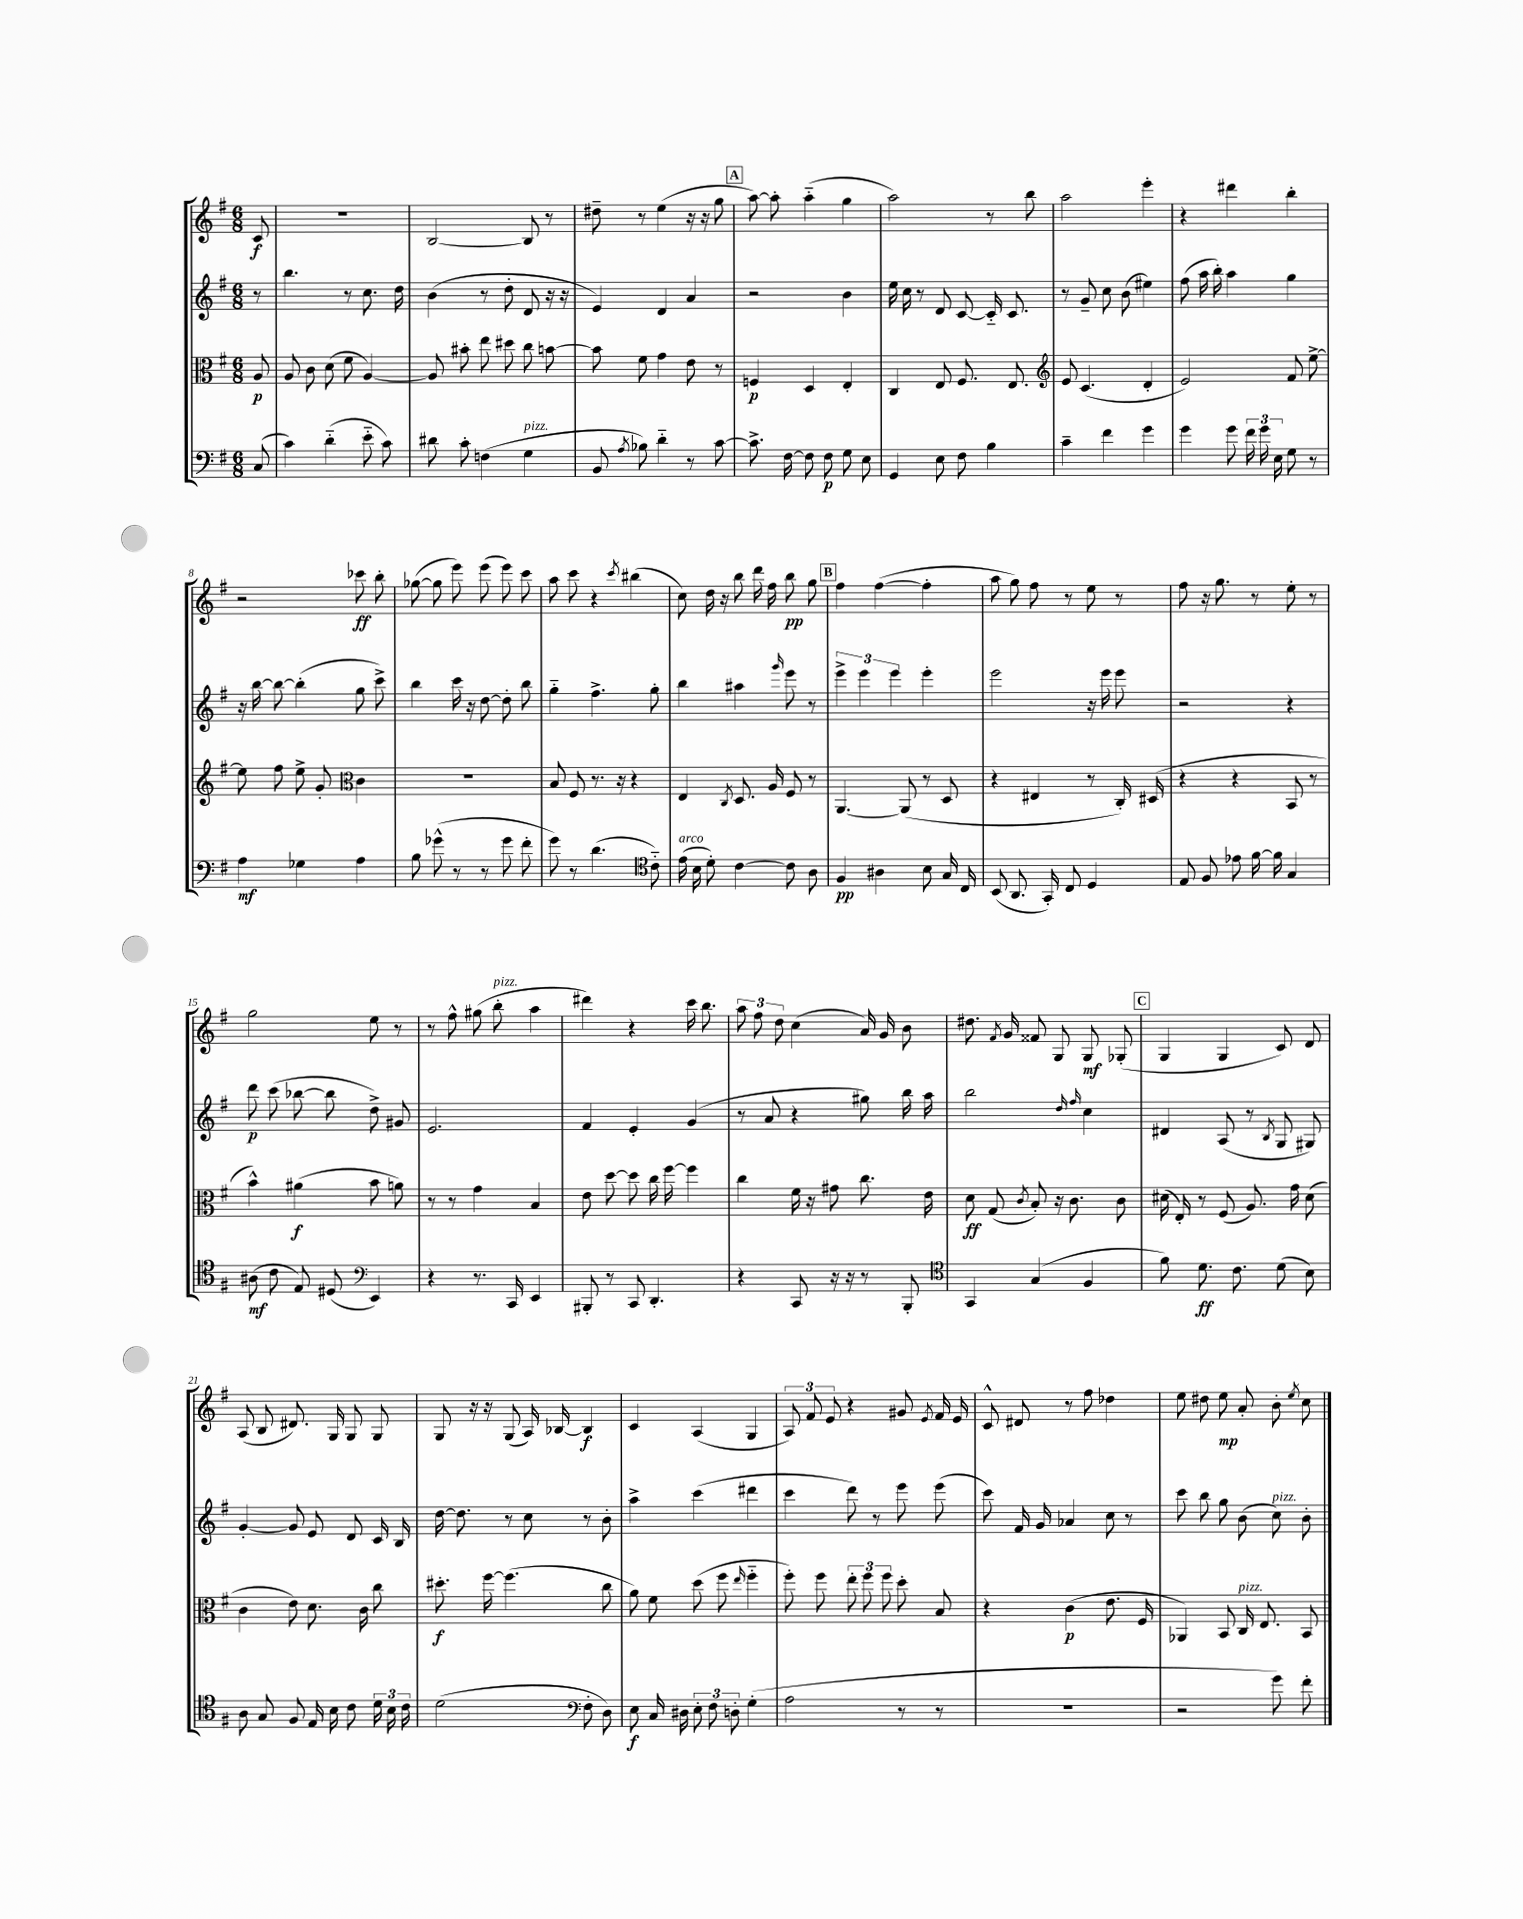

**kern	**kern	**kern	**kern
*staff4	*staff3	*staff2	*staff1
*clefF4	*clefC3	*clefG2	*clefG2
*k[f#]	*k[f#]	*k[f#]	*k[f#]
*M6/8	*M6/8	*M6/8	*M6/8
(8C	8A	8r	8c
=	=	=	=
4c)	8A	4.bb	2.r
.	8c	.	.
(4d'~	(8d	.	.
.	8f#	8r	.
8e'~	[4A)	8.cc	.
8c)	.	.	.
.	.	16dd	.
=	=	=	=
8d#	8A]	(4b	[2B
8c'	8b#'	.	.
(4F	8ee	8r	.
.	8dd#	8dd'	.
4G	8cc	8d	8B]
.	[8b	16r	8r
.	.	16r	.
=	=	=	=
8BB	8b]	4e)	8dd#~
8qA	.	.	.
8B-)	8f#	.	8r
4d'~	4g	4d	(4ee
8r	8e	4a	16r
.	.	.	16r
[8c	8r	.	8gg
=	=	=	=
8.c^]	4F	2r	[8aa)
.	.	.	8aa']
[16F#	.	.	.
8F#]	4D	.	(4aa'~
8F#	.	.	.
8G	4E'	4b	4gg
8E	.	.	.
=	=	=	=
4GG	4C	16ee	2aa)
.	.	16cc	.
.	.	8r	.
8E	8E	8d	.
8F#	8.F#	[8c	.
4B	.	16c'~]	8r
.	8.E	8.c	.
.	.	.	8bb
=	=	=	=
*	*clefG2	*	*
4c~	8e	8r	2aa
.	(4.c	8g~	.
4f#	.	8cc	.
.	.	(8b	.
4g	4d'	4ee#)	4eee'
=	=	=	=
4g	2e)	(8ff#	4r
.	.	16aa	.
.	.	16bb')	.
8g	.	4aa	4ddd#
24f#	.	.	.
24g	.	.	.
24E	.	.	.
8G	8f#	4gg	4bb'
8r	[8ee^	.	.
=	=	=	=
4A	8ee]	16r	2r
.	.	[16bb	.
.	8ff#	8bb_	.
4G-	8ee^	(4bb']	.
.	8g'	.	.
*	*clefC3	*	*
4A	4c	8gg	8ccc-
.	.	8ccc^)	8bb'
=	=	=	=
8B	2.r	4bb	([8gg-
(8g-^^	.	.	8gg-]
8r	.	16ccc	8eee)
.	.	16r	.
8r	.	[8dd	(8eee
8g-	.	8dd']	8eee)
8f#'	.	8bb	8ccc
=	=	=	=
8g)	8B	4gg'~	8aa
8r	8F#	.	8ccc
(4.d	8.r	4.ff#^	4r
.	16r	.	.
.	.	.	8qccc
.	4r	.	(4bb#
*clefC4	*	*	*
8c'~)	.	8gg'	.
=	=	=	=
(16e	4E	4bb	8cc)
16B	.	.	.
8d')	.	.	16dd
.	.	.	16r
.	8qC	.	.
[4c	8.D	4aa#	8bb
.	.	.	16ddd
.	16A	.	16ff#
.	.	16qqggg	.
8c]	8F#	8eee	8bb
8A	8r	8r	8gg
=	=	=	=
4F#	[4.AA	6eee^	4ff#
.	.	6eee	.
4A#	.	.	([4ff#
.	.	6eee	.
.	(8AA]	.	.
8B	8r	4eee'	4ff#']
16G	8D	.	.
16C	.	.	.
=	=	=	=
(8BB	4r	2eee	8aa
8.AA	.	.	8gg)
.	4E#	.	8ff#
16GG')	.	.	.
8C	.	.	8r
4D	8r	16r	8ee
.	.	16eee	.
.	16C')	8eee	8r
.	(16D#	.	.
=	=	=	=
8E	4r	2r	8ff#
8F#	.	.	16r
.	.	.	8.gg
8e-	4r	.	.
[16f#	.	.	8r
16f#]	.	.	.
4G	8BB	4r	8ee'
.	8r	.	8r
=	=	=	=
(8A#	4b^^)	8ddd	2gg
8c	.	(8ccc	.
8E)	(4a#	[8bb-	.
(8D#	.	8bb-]	.
*clefF4	*	*	*
4EE)	8b	8dd^)	8ee
.	8a)	8g#	8r
=	=	=	=
4r	8r	2.e	8r
.	8r	.	8ff#^^
8.r	4g	.	(8gg#
.	.	.	8bb'
16CC	.	.	.
4EE	4B	.	4aa
=	=	=	=
8BBB#'	8e	4f#	4ddd#)
8r	[8dd	.	.
8CC	8dd]	4e'	4r
4.DD'	16cc	.	.
.	[16ff#	.	.
.	4ff#]	(4g	16ccc
.	.	.	8.bb
=	=	=	=
4r	4cc	8r	12aa
.	.	.	12ff#
.	.	8a	.
.	.	.	12dd
8CC	16f#	4r	(4cc
.	16r	.	.
16r	8g#	.	.
16r	.	.	.
8r	8.cc	8gg#)	16a)
.	.	.	16g
8BBB'	.	16bb	8b
.	16e	16aa	.
=	=	=	=
*clefC4	*	*	*
4GG	8d	2bb	8.dd#
.	(8G	.	.
.	.	.	8qf#
.	.	.	16g
.	8qc	.	.
(4G	8B')	.	8f##
.	16r	.	8G
.	8.c	.	.
.	.	16qqdd	.
.	.	16qqff#	.
4F#	.	4cc	8G
.	8c	.	(8G-'
=	=	=	=
8f#)	(16d#	4d#	4G
.	16E')	.	.
8.d	8r	.	.
.	(8F#	(8A	4G
8.c	.	.	.
.	8.A)	8r	.
.	.	8qB	.
(8d	.	8G	8c)
.	16g	.	.
8B)	(8d#	8G#)	8d
=	=	=	=
8A	4c	[4g'	(8A
8G	.	.	8B
8F#	8e)	8g]	8.d#)
16E	8.d	8e	.
16B	.	.	16G
8c	.	8d	8G
.	16c	.	.
24d	8cc	16c	8G
24B	.	.	.
.	.	16B	.
24c	.	.	.
=	=	=	=
(2d	8.dd#'	[16dd	8G
.	.	8.dd]	.
.	.	.	16r
.	[16ff#	.	16r
.	(4.ff#]	8r	(8G
.	.	8cc	16A)
.	.	.	[16B-
*clefF4	*	*	*
8F#'	.	8r	4B-]
8D)	8cc	8b'	.
=	=	=	=
8E	8a)	4aa^	4c
16C	8f#	.	.
16D#	.	.	.
12E'	(8dd	(4ccc	(4A
12F#	.	.	.
.	8ff#	.	.
12D'	.	.	.
.	16qqee	.	.
(4G'	4ff#'~	4ddd#	4G
=	=	=	=
2A	8ff#')	4ccc	12A)
.	.	.	12f#
.	8ff#	.	.
.	.	.	12e
.	12ee'	8ddd)	4r
.	12ff#	.	.
.	.	8r	.
.	12ff#	.	.
8r	8dd'	8eee	8g#
.	.	.	8qe
8r	8B	(8eee	16f#
.	.	.	16e
=	=	=	=
2.r	4r	8ccc)	8c^^
.	.	16f#	8d#
.	.	16g	.
.	(4c	4a-	8r
.	.	.	8ff#
.	8.e	8cc	4dd-
.	.	8r	.
.	16F#	.	.
=	=	=	=
2r	4AA-)	8ccc	8ee
.	.	8bb	8dd#
.	8BB	8gg	8ee
.	16C	(8b	8a'
.	8.E	.	.
8g)	.	8cc)	8b'
.	.	.	8qee
8f#'	8BB	8b'	8cc
==	==	==	==
*-	*-	*-	*-
